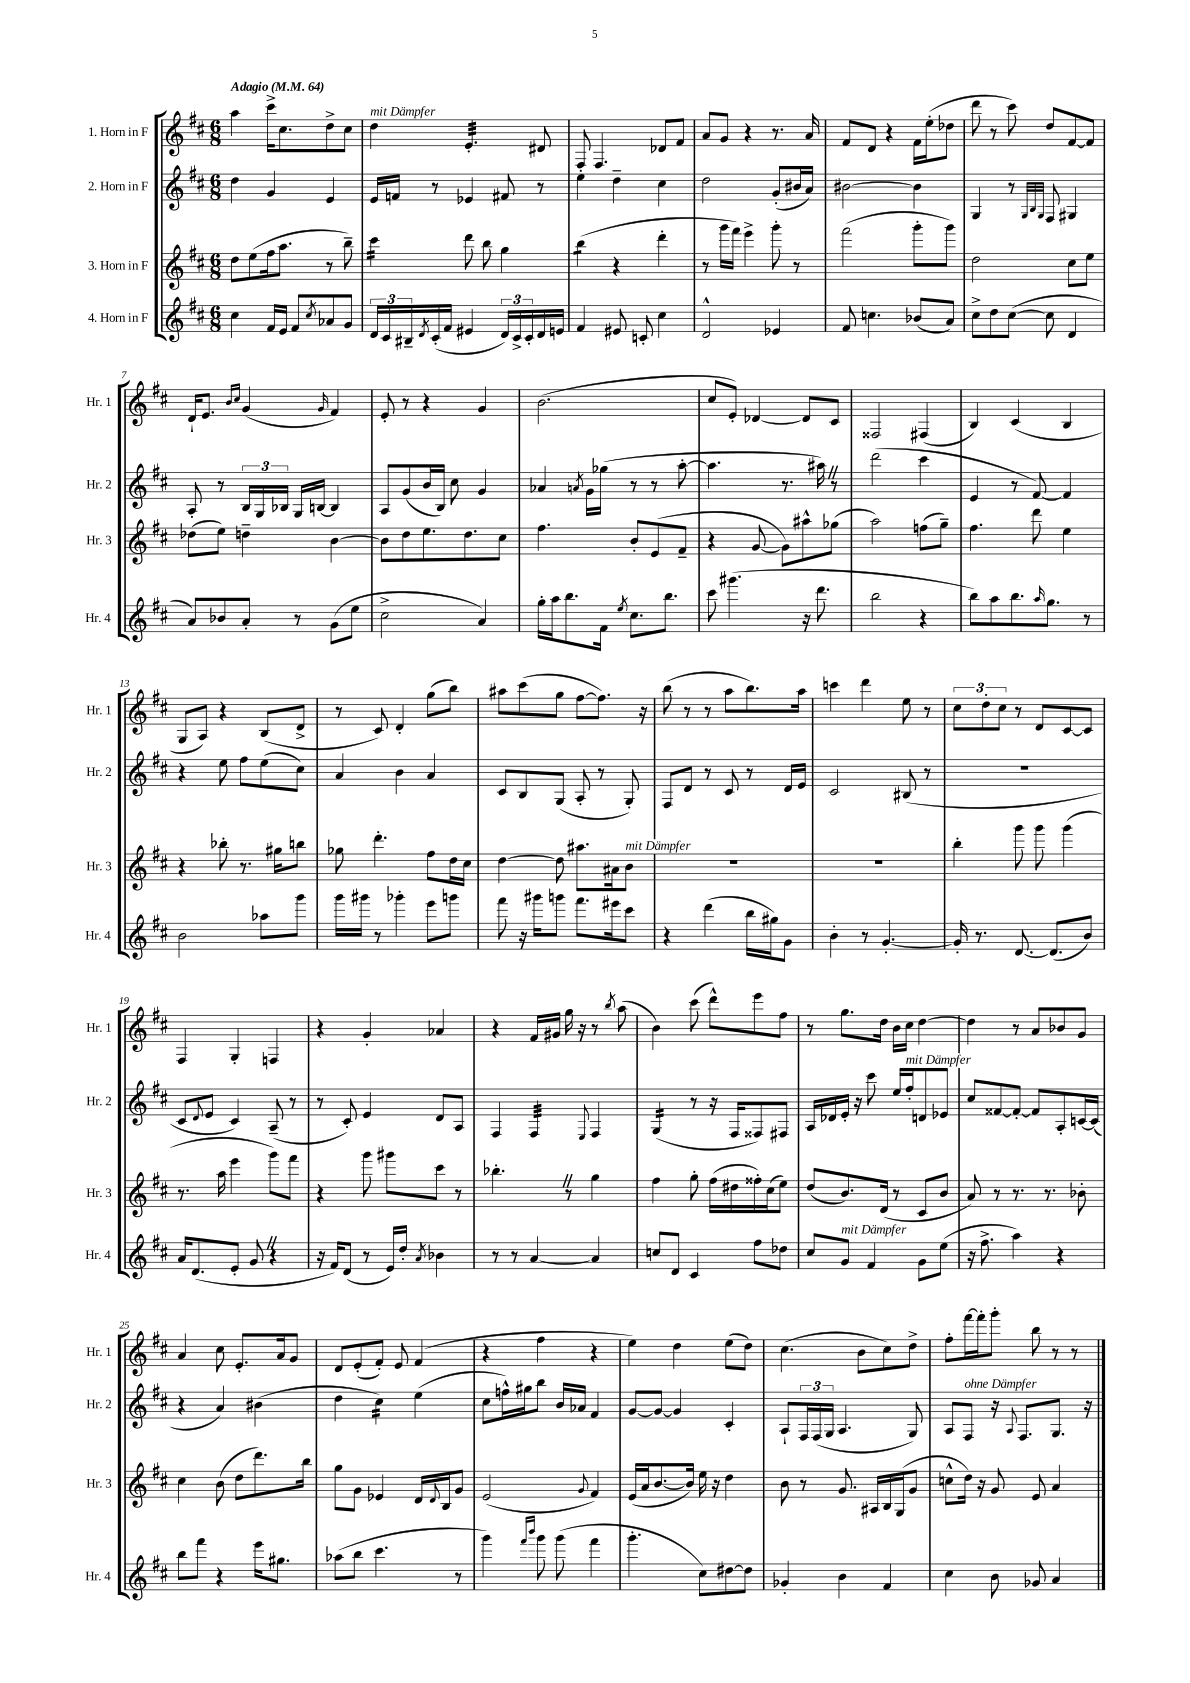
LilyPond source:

<<
\new StaffGroup <<
\new Staff = "s0" \with { instrumentName = "1. Horn in F" shortInstrumentName = "Hr. 1" } {
    \clef treble \key d \major \numericTimeSignature \time 6/8 \tempo "Adagio" 4 = 64
    a''4 cis'''16-> cis''8. d''8-> cis''8 |
    d''4^\markup { \italic "mit Dämpfer" } e'4.:32-. dis'8 |
    fis8-. fis4. des'8 fis'8 |
    a'8 g'8 r4 r8. a'16 |
    fis'8 d'8 r4 fis'16 e''16-.( des''8 |
    d'''8 r8 cis'''8) d''8 fis'8~ fis'8 |
    d'16-! e'8. \grace { b'16 cis''16 } g'4( \grace { g'16 } fis'4) |
    e'8-. r8 r4 g'4 |
    b'2.( |
    cis''8 e'8-.) des'4~ des'8 cis'8 |
    fisis2 fis4( |
    b4) cis'4( b4 |
    g8 a8) r4 b8( d'8-> |
    r8 cis'8) d'4-. g''8( b''8) |
    ais''8 cis'''8( g''8 fis''8~ fis''8.) r16 |
    b''8( r8 r8 a''8 b''8.) a''16 |
    c'''4 d'''4 e''8 r8 |
    \tuplet 3/2 { cis''8 d''8-. cis''8 } r8 d'8 cis'8~ cis'8 |
    fis4 g4-. f4 |
    r4 g'4-. aes'4 |
    r4 fis'16 gis'16 g''16 r16 r8 \acciaccatura { b''8 } a''8( |
    b'4) cis'''8( d'''8-^) e'''8 fis''8 |
    r8 g''8. d''16 b'16 cis''16 d''4~ |
    d''4 r8 a'8 bes'8 g'8 |
    a'4 cis''8 e'8.-. a'16 g'8 |
    d'8 e'8-.( fis'8-.) e'8 fis'4( |
    r4 fis''4 r4 |
    e''4) d''4 e''8( d''8) |
    cis''4.( b'8 cis''8) d''8-> |
    fis''8-. fis'''16~ fis'''16-. g'''8-. b''8 r8 r8 \bar "|." |
}
\new Staff = "s1" \with { instrumentName = "2. Horn in F" shortInstrumentName = "Hr. 2" } {
    \clef treble \key d \major \numericTimeSignature \time 6/8
    d''4 g'4 e'4 |
    e'16 f'16 r8 ees'4 fis'8 r8 |
    e''4 d''4-- cis''4 |
    d''2 g'8-.( bis'16 a'16) |
    bis'2~ bis'4 |
    g4 r8 \grace { g32 b32 g32 } fis8 gis4 |
    a8-. r8 \tuplet 3/2 { b16 g16 bes16 } g16 b16~ b4 |
    a8 g'8( b'16 b16) cis''8 g'4 |
    aes'4 \acciaccatura { a'8 } g'16 ges''16( r8 r8 a''8~-. |
    a''4. r8. ais''16) \once \override BreathingSign.text = \markup { \musicglyph "scripts.caesura.straight" } \breathe r8 |
    d'''2( cis'''4 |
    e'4 r8 fis'8~) fis'4 |
    r4 e''8 fis''8 e''8( cis''8) |
    a'4 b'4 a'4 |
    cis'8 b8 g8( a8-. r8 g8-.) |
    fis8 d'8 r8 cis'8 r8 d'16 e'16 |
    cis'2 bis8( r8 |
    R2. |
    cis'8 \appoggiatura { d'8 } e'8 cis'4) a8--( r8 |
    r8 cis'8-.) e'4 d'8 a8 |
    fis4 fis4:32 \appoggiatura { e8 } fis4 |
    g4:16( r8 r16 fis16 fisis8) fis8 |
    a16 des'16 e'16-. r16 cis'''8 e''16 fis''16-.^\markup { \italic "mit Dämpfer" } d'8 ees'8 |
    cis''8 fisis'8~ fisis'8~-. fisis'8 a8-. c'16~ c'16( |
    r4 a'4) bis'4( |
    d''4 cis''4:16) e''4( |
    cis''8 f''16-^) gis''16 b''8 b'16 aes'16 fis'4 |
    g'8~ g'8~ g'4 cis'4-. |
    a8-! \tuplet 3/2 { fis16 fis16( g16 } a4. g8) |
    a8 fis8^\markup { \italic "ohne Dämpfer" } r16 \appoggiatura { a8 } fis8. g8. r16 \bar "|." |
}
\new Staff = "s2" \with { instrumentName = "3. Horn in F" shortInstrumentName = "Hr. 3" } {
    \clef treble \key d \major \numericTimeSignature \time 6/8
    d''8 e''8( fis''16 a''8. r8 b''8--) |
    cis'''4:16 d'''8 b''8 g''4 |
    b''4:8( r4 d'''4-. |
    r8 g'''16 fis'''16) e'''4-> g'''8-. r8 |
    fis'''2( g'''8-. g'''8) |
    d''2 cis''8 e''8 |
    des''8( e''8) d''4-- b'4~ |
    b'8 d''8 e''8. d''8. cis''8 |
    fis''4. b'8-. e'8( fis'8-- |
    r4 g'8~ g'8) ais''8-^ ges''8( |
    a''2) f''8( g''8--) |
    fis''4. d'''8 e''4 |
    r4 bes''8-. r8. gis''16 b''8 |
    ges''8 d'''4.-. fis''8 d''16 cis''16 |
    d''4~ d''8 ais''8. ais'16 b'8^\markup { \italic "mit Dämpfer" } |
    R2. |
    R2. |
    b''4-. g'''8 g'''8 g'''4( |
    r8. a''16 e'''4 g'''8) fis'''8 |
    r4 g'''8 gis'''8 cis'''8 r8 |
    bes''4.-. \once \override BreathingSign.text = \markup { \musicglyph "scripts.caesura.straight" } \breathe r8 g''4 |
    fis''4 g''8-. fis''16( dis''16 fisis''16-.) cis''16( e''8) |
    d''8( b'8.) d'16( r8 cis'8 b'8 |
    a'8) r8 r8. r8. bes'8-. |
    cis''4 b'8( d''8 d'''8.) b''16 |
    g''8 g'8 ees'4 d'16 \appoggiatura { d'8 } b16 g'8 |
    e'2( \appoggiatura { g'8 } fis'4) |
    e'16( a'16 b'8.~ b'16) e''16 r16 d''4 |
    b'8 r8 g'8. ais16 b16 g16( g'8 |
    c''8-^ d''16) r16 g'8 e'8 a'4 \bar "|." |
}
\new Staff = "s3" \with { instrumentName = "4. Horn in F" shortInstrumentName = "Hr. 4" } {
    \clef treble \key d \major \numericTimeSignature \time 6/8
    cis''4 fis'16 e'16 fis'8 \acciaccatura { cis''8 } aes'8 g'8 |
    \tuplet 3/2 { d'16 cis'16 bis16-- } \acciaccatura { d'8 } cis'16-.( fis'16 eis'4 \tuplet 3/2 { d'16) cis'16-> cis'16-. } d'16 e'16 |
    fis'4 eis'8 c'8-. cis''4 |
    d'2-^ ees'4 |
    fis'8 c''4. bes'8( a'8) |
    cis''8-> d''8 cis''8~( cis''8 d'4 |
    a'8) bes'8 a'8-. r8 g'8( e''8 |
    cis''2-> a'4) |
    g''16-. a''16 b''8. fis'16 \acciaccatura { e''8 } cis''8. b''8. |
    cis'''8 gis'''4.( r16 d'''8. |
    b''2 r4 |
    b''8) a''8 b''8. \grace { a''16 } g''8. r8 |
    b'2 aes''8 g'''8 |
    g'''16 gis'''16 r8 ges'''4-. e'''8 g'''8 |
    fis'''8 r16 gis'''16 g'''8 fis'''8. eis'''16 cis'''8 |
    r4 d'''4( b''16 gis''16) g'8 |
    b'4-. r8 g'4.~-. |
    g'16-. r8. d'8.~ d'8.( b'8) |
    a'16 d'8.( e'8-. g'8 \once \override BreathingSign.text = \markup { \musicglyph "scripts.caesura.straight" } \breathe r4 |
    r16 fis'16) d'8( r8 e'16) d''16-. \acciaccatura { a'8 } bes'4 |
    r8 r8 a'4~ a'4 |
    c''8 d'8 cis'4 fis''8 des''8 |
    cis''8 g'8^\markup { \italic "mit Dämpfer" } fis'4 g'8 e''8( |
    r16 fis''8.-> a''4) r4 |
    b''8 fis'''8 r4 e'''16 gis''8. |
    aes''8( b''8 cis'''4. r8 |
    g'''4) \grace { fis'''16 b'''16 } g'''8 g'''8( fis'''4 |
    g'''4.-. cis''8) dis''8~ dis''8 |
    ges'4-. b'4 fis'4 |
    cis''4 b'8 ges'8 a'4 \bar "|." |
}
>>
>>
